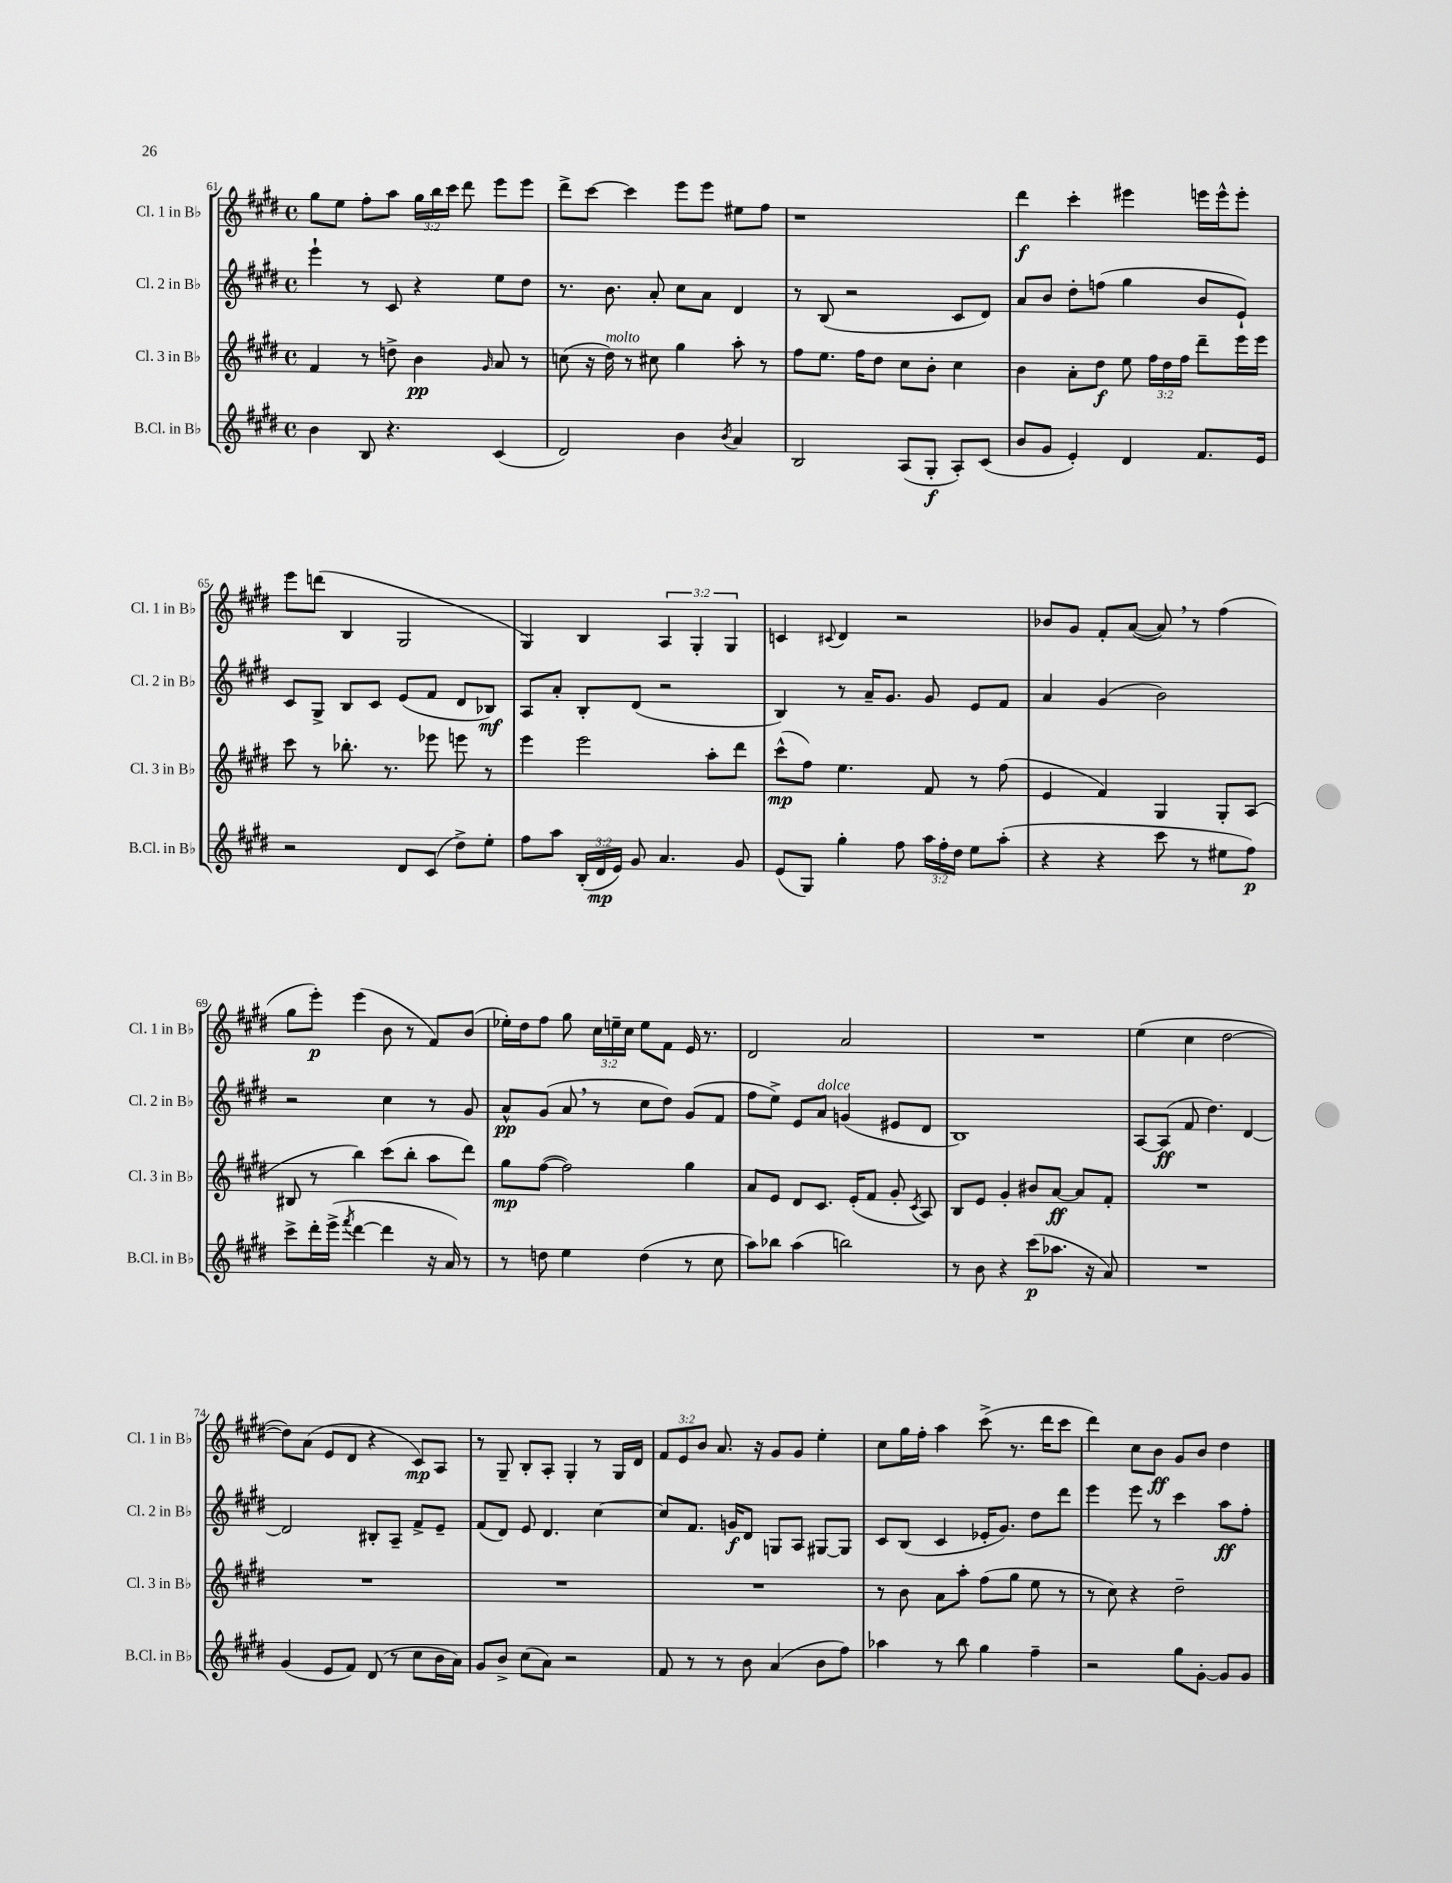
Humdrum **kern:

**kern	**kern	**kern	**kern
*staff4	*staff3	*staff2	*staff1
*clefG2	*clefG2	*clefG2	*clefG2
*k[f#c#g#d#]	*k[f#c#g#d#]	*k[f#c#g#d#]	*k[f#c#g#d#]
*M4/4	*M4/4	*M4/4	*M4/4
*met(c)	*met(c)	*met(c)	*met(c)
4b\	4f#/	4eee`\	8gg#\L
.	.	.	8ee\J
8B/	8r	8r	8ff#'\L
4.r	8dd^\	8c#/	8aa\J
.	4b\	4r	24gg#\LL
.	.	.	24bb\
.	.	.	24ccc#\JJ
.	.	.	8ddd#\
.	16qqg#/	.	.
(4c#/	8a/	8ee\L	8eee\L
.	8r	8dd#\J	8eee\J
=	=	=	=
2d#/)	(8cc\	8.r	8ddd#^\L
.	16r	.	[8ccc#\J
.	16dd#\)	8.b\	.
.	8r	.	4ccc#\]
.	8cc#\	8a'/	.
4b\	4gg#\	8cc#\L	8eee\L
.	.	8a\J	8eee\J
8qb/	.	.	.
4a/	8aa'\	4d#/	8ee#\L
.	8r	.	8ff#\J
=	=	=	=
2B/	8ff#\L	8r	1r
.	8.ee\J	(8B/	.
.	.	2r	.
.	16ff#\LK	.	.
.	8dd#\J	.	.
(8A/L	8cc#\L	.	.
8G#'/J	8b'\J	.	.
8A'/L)	4cc#\	8c#/L	.
(8c#/J	.	8d#/J)	.
=	=	=	=
8b/L	4b\	8a/L	4ddd#\
8g#/J	.	8b/J	.
4e'/)	8a'\L	8dd#'\L	4ccc#'\
.	8dd#\J	(8ff\J	.
4d#/	8ee\	4gg#\	4eee#\
.	24ff#\LL	.	.
.	24dd#\	.	.
.	24ff#\JJ	.	.
8.f#/L	8ddd#~\L	8b/L	16eee\LL
.	.	.	16eee^^\J
.	16eee\L	8e`/J)	8eee'\J
16e/Jk	16eee\JJ	.	.
=	=	=	=
2r	8ccc#\	8c#/L	8eee\L
.	8r	8G#^/J	(8ddd\J
.	8.bb-'\	8B/L	4B/
.	.	8c#/J	.
.	8.r	.	.
8d#/L	.	(8e/L	2G#/
(8c#/J	8eee-\	8f#/J	.
8dd#^\L)	8eee\	8d#/L	.
8ee'\J	8r	8B-/J)	.
=	=	=	=
8ff#\L	4eee\	8A/L	4G#/)
8aa\J	.	8a'/J	.
(24B'/LL	2eee\	8B'/L	4B/
24d#/	.	.	.
24e/JJ)	.	.	.
8g#/	.	(8d#/J	.
4.a/	.	2r	6A/
.	.	.	6G#'/
.	8aa'\L	.	.
.	.	.	6G#/
8g#/	8ddd#\J	.	.
=	=	=	=
(8e/L	(8ccc#^^\L	4B/)	4c/
8G#/J)	8ff#\J)	.	.
.	.	.	8qqc#/
4gg#'\	4.ee\	8r	4d#/
.	.	16a~/LK	.
.	.	8.g#/J	.
8ff#\	.	.	2r
24aa\LL	8f#/	8g#/	.
24ff#'\	.	.	.
24dd#\JJ	.	.	.
8ee\L	8r	8e/L	.
(8aa'\J	(8ff#\	8f#/J	.
=	=	=	=
4r	4e/	4a/	8b-/L
.	.	.	8g#/J
4r	4f#/)	(4g#/	8f#'/L
.	.	.	([8a/J
8ccc#\	4G#/	2b\)	8a/])
8r	.	.	8r
8ee#\L	8G#'/L	.	(4ff#\
8ff#\J)	(8A/J	.	.
=	=	=	=
8ccc#^\L	8B#/	2r	8gg#\L
16ddd#'\L	8r	.	8eee'\J)
(16eee^\JJ	.	.	.
8qfff#/	.	.	.
[4ddd#\	4bb\)	.	(4eee\
4ddd#\]	(8ccc#\L	4cc#\	8b\
.	8bb'\J	.	8r
16r	8aa\L	8r	8f#/L)
16a/)	.	.	.
8r	8ddd#\J)	8g#/	(8b/J
=	=	=	=
8r	8gg#\L	8a^^/L	16ee-'\LL)
.	.	.	16dd#\J
8dd\	([8ff#\J	(8g#/J	8ff#\J
4ee\	2ff#\])	8a/	8gg#\
.	.	8r	24cc#\LL
.	.	.	24ee~\
.	.	.	24cc#\JJ
(4dd\	.	8cc#\L	8ee\L
.	.	8dd#\J)	8f#\J
8r	4gg#\	(8g#/L	16e/
.	.	.	8.r
8cc#\	.	8f#/J	.
=	=	=	=
8aa\L)	8a/L	8ff#\L	2d#/
8bb-\J	8e/J	8ee^\J)	.
(4aa\	8d#/L	8e/L	.
.	8.c#/J	8a/J	.
2bb\)	.	(4g/	2a/
.	(16e'/LK	.	.
.	8f#/J	.	.
.	8g#'/	8e#/L	.
.	8qc#/	.	.
.	8A/)	8d#/J	.
=	=	=	=
8r	8B/L	1B)	1r
8b\	8e/J	.	.
4r	4g#'/	.	.
(8ccc#\L	8b#/L	.	.
8.aa-\J	[8a/J	.	.
.	8a/]L	.	.
16r	.	.	.
8a/)	8f#'/J	.	.
=	=	=	=
1r	1r	[8A/L	(4ee\
.	.	(8A/]J	.
.	.	8f#/	4cc#\
.	.	4.dd#\)	.
.	.	.	[2dd#\
.	.	[4d#/	.
=	=	=	=
(4g#/	1r	2d#/]	8dd#\]L)
.	.	.	(8a\J
8e/L	.	.	8e/L
8f#/J)	.	.	8d#/J
(8d#/	.	8B#'/L	4r
8r	.	8A~/J	.
8cc#\L	.	8f#^/L	8c#/L)
16b\L	.	8e~/J	8A/J
16a\JJ)	.	.	.
=	=	=	=
8g#/L	1r	(8f#/L	8r
8b^/J	.	8d#/J)	8G#~/
(8cc#\L	.	8e/	8B'/L
8a\J)	.	4.d#/	8A'/J
2r	.	.	4G#'/
.	.	[4cc#\	8r
.	.	.	16G#/LL
.	.	.	16d#/JJ
=	=	=	=
8f#/	1r	8cc#/]L	12f#/L
.	.	.	12e/
8r	.	8.f#/J	.
.	.	.	12b/J
8r	.	.	8.a/
.	.	16g/LK	.
8b\	.	8d#/J	.
.	.	.	16r
(4a/	.	8G/L	8g#/L
.	.	8A/J	8g#/J
8b\L	.	[8G#/L	4ee'\
8ff#\J)	.	8G#/]J	.
=	=	=	=
4aa-\	8r	8c#/L	8cc#\L
.	8b\	(8B/J	16gg#\L
.	.	.	16ff#'\JJ
8r	8a\L	4c#/	4aa\
8bb\	8aa'\J	.	.
4gg#\	(8ff#\L	16e-'/LK	(8ccc#^\
.	.	8.g#/J)	.
.	8gg#\J	.	8.r
4ff#~\	8ee\	8dd#\L	.
.	.	.	16ddd#\LK
.	8r	8ddd#\J	8ccc#\J
=	=	=	=
2r	8r	4eee\	4ddd#\)
.	8cc#\)	.	.
.	4r	8eee\	8cc#\L
.	.	8r	8b\J
8gg#\L	2dd#~\	4ccc#\	8g#/L
[8g#'\J	.	.	8b/J
8g#/]L	.	8aa\L	4dd#\
8g#/J	.	8ff#'\J	.
==	==	==	==
*-	*-	*-	*-
